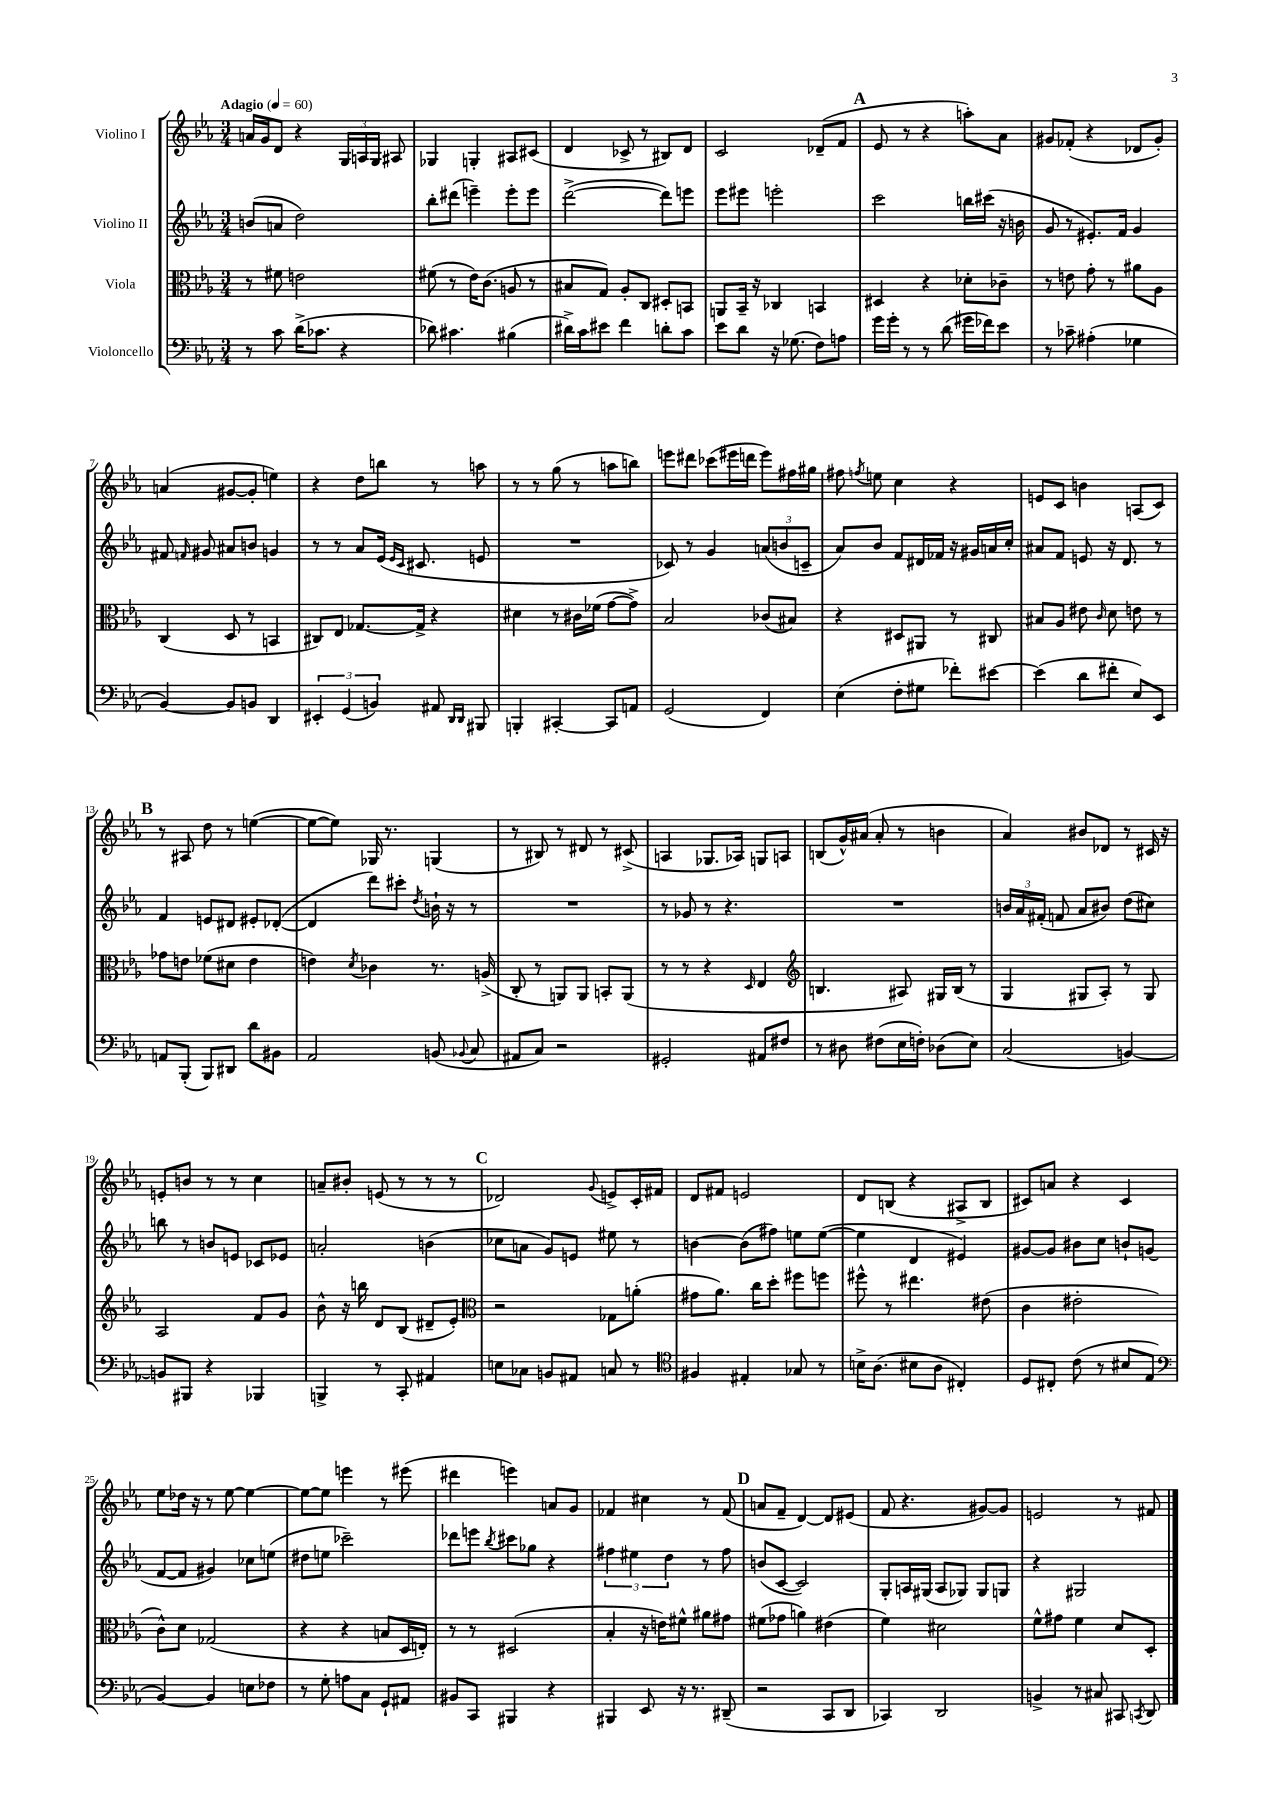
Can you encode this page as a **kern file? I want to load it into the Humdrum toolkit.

**kern	**kern	**kern	**kern
*part4	*part3	*part2	*part1
*staff4	*staff3	*staff2	*staff1
*I"Violoncello	*I"Viola	*I"Violino II	*I"Violino I
*clefF4	*clefC3	*clefG2	*clefG2
*k[b-e-a-]	*k[b-e-a-]	*k[b-e-a-]	*k[b-e-a-]
*M3/4	*M3/4	*M3/4	*M3/4
*MM60	*MM60	*MM60	*MM60
=1	=1	=1	=1
!	!	!	!LO:TX:a:B:t=Adagio
8r	8r	(8bn/L	16an/LL
.	.	.	16g/J
8c\	8f#X\	8an/J	8d/J
(16d^\KL	2en\	2dd\)	4r
8.c-X\J	.	.	.
4r	.	.	24G/LL
.	.	.	24An/
.	.	.	24G/JJ
.	.	.	8A#X/
=2	=2	=2	=2
8d-X\)	(8f#X\	8bb-'\L	4G-X/
4.c#X\	8r	(8ddd#X\J	.
.	16e-\KL)	4eeen~\)	4Gn'/
.	(8.c\J	.	.
(4B#X\	8An/	8eee'\L	8A#X/L
.	8r	8eee\J	(8c#X/J
=3	=3	=3	=3
16d#X^\LL)	8B#X/L	([2ddd^\	4d/
16c\J	.	.	.
8e#X\J	8G/J)	.	.
4f\	8A-'/L	.	8c-X^/
.	8C/J	.	8r
8dn'\L	8D#X'/L	8ddd\L])	8B#X/L)
8c\J	8BBn/J	8eeen\J	8d/J
=4	=4	=4	=4
8e-\L	8AAn/L	8eee-\L	2c/
8d\J	16BB-~/Jk	8eee#X\J	.
.	16r	.	.
16r	4C-X/	2eeen'\	.
(8.G-X\	.	.	.
8F\L)	4BBn/	.	(8d-X~/L
8An\J	.	.	8f/J
!!LO:REH:place=s1:t=A
=5	=5	=5	=5
16g\LL	4D#X/	2ccc\	8e-/
16g'\JJ	.	.	.
8r	.	.	8r
8r	4r	.	4r
(8d\	.	.	.
16g#X\LL	8d-X'\L	16bbn\LL	8aan'\L)
16f-X\J)	.	(16ccc#X\JJ	.
8e-\J	8c-X~\J	16r	8a-\J
.	.	16bn\	.
=6	=6	=6	=6
8r	8r	8g/	8g#X/L
8c-X~\	8en\	8r	(8f-X'/J
(4A#X'\	8g'\	8.e#X'/L)	4r
.	8r	.	.
.	.	16f/Jk	.
4G-X\	8a#X\L	4g/	8d-X/L
.	8A-\J	.	8g#'/J)
!!LO:LB:g=z
=7	=7	=7	=7
[4BB-/)	(4C/	8f#X/	(4an/
.	.	16qqfn/	.
.	.	8g#X/	.
8BB-/L]	8D/	8a#X/L	[8g#X/L
8BBn/J	8r	8bn/J	8g#'/J]
4DD/	4BBn/	4gn/	4een\)
=8	=8	=8	=8
6EE#X'/	8C#X/L)	8r	4r
.	8E-/J	8r	.
(6GG/	.	.	.
.	[8.G-X/L	8a-/L	8dd\L
6BBn/)	.	.	.
.	.	(16e-/Jk	8bbn\J
.	.	16qqe-/LL	.
.	.	16qqc/JJ	.
.	16G-^/Jk]	8.c#X/	.
8AA#X/	4r	.	8r
16qqDD/LL	.	.	.
16qqDD/JJ	.	.	.
8BBB#X/	.	8en/	8aan\
=9	=9	=9	=9
4BBBn'/	4d#X\	2.r	8r
.	.	.	8r
[4CC#X'/	8r	.	(8gg\
.	16c#X\LL	.	8r
.	(16f-X\JJ	.	.
8CC#/L]	[8g\L	.	8aan\L
8AAn/J	8g^\J])	.	8bbn\J)
=10	=10	=10	=10
(2GG/	2B-/	8c-X/)	8eeen\L
.	.	8r	8ddd#X\J
.	.	4g/	(8ccc-X\L
.	.	.	16eee#X\L
.	.	.	16dddn\JJ
4FF/)	(8c-X/L	(12an/L	8eee#\L)
.	.	12bn/	.
.	8B#X/J)	.	16ff#X\L
.	.	12cn~/J	.
.	.	.	16gg#X\JJ
=11	=11	=11	=11
(4E-\	4r	8a-/L)	8ff#X\
.	.	.	8qffn/
.	.	8b-/J	8een\
8F'\L	8D#X/L	8f/L	4cc\
8G#X\J	8AA#X/J	16d#X/L	.
.	.	16f-X/JJ	.
8f-X'\L)	8r	16r	4r
.	.	16g#X/LL	.
[8e#X\J	8C#X/	16an/	.
.	.	16cc'/JJ	.
=12	=12	=12	=12
(4e#\]	8B#X/L	8a#X/L	8en/L
.	8A-/J	8f/J	8c/J
8d\L	8e#X\	8en/	4bn\
.	16qqc/	.	.
8f#X'\J	8d\	16r	.
.	.	8.d/	.
8E-/L)	8en\	.	(8An/L
8EE-/J	8r	8r	8c/J)
!!LO:LB:g=z
!!LO:REH:place=s1:t=B
=13	=13	=13	=13
8AAn/L	8g-X\L	4f/	8r
(8BBB-'/J	8en\J	.	8A#X/
8BBB-/L)	(8f-X\L	8en/L	8dd\
8DD#X/J	8d#X\J	8d#X/J	8r
8d\L	4e\	8e#X'/L	([4een\
8BB#X\J	.	([8d-X'/J	.
=14	=14	=14	=14
2AA-/	4en\)	4d-/]	8ee\L_
.	.	.	8ee\J])
.	8qd/	.	.
.	4c-X\	8ddd\L)	16G-X/
.	.	.	8.r
.	.	8ccc#X'\J	.
.	.	8qdd/	.
(8BBn/	8.r	16bn`\	(4Gn/
.	.	16r	.
8qqBB-X/	.	.	.
8C/	.	8r	.
.	(16An^/	.	.
=15	=15	=15	=15
8AA#X/L	8C'/	2.r	8r
8C/J)	8r	.	8B#X/)
2r	8AAn/L)	.	8r
.	8AA/J	.	8d#X/
.	8BBn'/L	.	8r
.	(8AA/J	.	(8c#X^/
=16	=16	=16	=16
2GG#X'/	8r	8r	4An/
.	8r	8g-X/	.
.	4r	8r	8.G-X/L
.	.	4.r	.
.	.	.	16A-X/Jk)
.	16qqD/	.	.
8AA#X/L	4E-/	.	8Gn/L
8F#X/J	.	.	8An/J
=17	=17	=17	=17
*	*clefG2	*	*
8r	4.Bn/	2.r	(8Bn/L
8D#X\	.	.	16g^^/L)
.	.	.	(16a#X/JJ
(8F#X\L	.	.	8a#'/
16E-\L	8A#X/)	.	8r
16Fn'\JJ)	.	.	.
(8D-X\L	16G#X/LL	.	4bn\
.	(16B/JJ	.	.
8E-\J)	8r	.	.
=18	=18	=18	=18
(2C/	4G/	24bn/LL	4a-/)
.	.	24a-/	.
.	.	(24f#X'/JJ	.
.	.	8fn/	.
.	8G#X/L	8a-/L	8b#X/L
.	8A-'/J)	8b#X/J)	8d-X/J
[4BBn/)	8r	(8dd\L	8r
.	8G#/	8cc#X\J)	16c#X/
.	.	.	16r
!!LO:LB:g=z
=19	=19	=19	=19
8BBn/L]	2A-/	8bbn\	8en'/L
8BBB#X/J	.	8r	8bn/J
4r	.	8bn/L	8r
.	.	8en/J	8r
4BBB-X/	8f/L	8c-X/L	4cc\
.	8g/J	8e-X/J	.
=20	=20	=20	=20
4BBBn^/	8b-^^\	2an'/	8an~/L
.	16r	.	8b#X'/J
.	16bbn\	.	.
8r	8d/L	.	(8en/
8CC'/	(8B-/J	.	8r
4AA#X/	8d#X~/L	(4bn\	8r
.	8e-'/J)	.	8r
!!LO:REH:place=s1:t=C
=21	=21	=21	=21
*	*clefC3	*	*
8En\L	2r	8cc-X\L	2d-X/)
8C-X\J	.	8an\J	.
8BBn/L	.	8g/L)	.
8AA#X/J	.	8en/J	.
.	.	.	8qqg/
8Cn/	8G-X\L	8ee#X\	8en^/L
8r	(8an'\J	8r	16c'/L
.	.	.	16f#X/JJ
=22	=22	=22	=22
*clefC4	*	*	*
4F#X/	8g#X\L	[4bn\	8d/L
.	8.a-\J)	.	8f#X/J
4E#X'/	.	(8b\L]	2en/
.	16cc\KL	.	.
.	8dd'\J	8ff#X\J)	.
8G-X/	8ff#X\L	8een\L	.
8r	8ffn\J	([8ee\J	.
=23	=23	=23	=23
16Bn^\KL	8ff#X^^\	4ee\]	8d/L
(8.A-\J	.	.	.
.	8r	.	(8Bn/J
8B#X\L	4.ee#X\	4d/	4r
8A-\J	.	.	.
4C#X'/)	.	4e#X/)	8A#X^/L
.	(8e#X\	.	8B/J
=24	=24	=24	=24
8D/L	4c\	[8g#X/L	8c#X/L)
8C#X'/J	.	8g#/J]	8an/J
(8c\	2e#X'\	8b#X\L	4r
8r	.	8cc\J	.
8B#X/L	.	8bn`/L	4c#/
8E-/J	.	(8gn/J	.
!!LO:LB:g=z
=25	=25	=25	=25
*clefF4	*	*	*
[4BB-/)	8c^^\L)	[8f/L	8ee-\L
.	8d\J	8f/J]	16dd-X\Jk
.	.	.	16r
4BB-/]	(2G-X/	4g#X/)	8r
.	.	.	[8ee-\
8En\L	.	8cc-X\L	4ee-\_
8F-X\J	.	(8een\J	.
=26	=26	=26	=26
8r	4r	8dd#X\L	8ee-\L_
8G'\	.	8een\J	8ee-\J]
8An\L	4r	2ccc-X~\)	4eeen\
8C\J	.	.	.
8GG`/L	8Bn/L	.	8r
8AA#X/J	16D/L	.	(8eee#X\
.	16En'/JJ)	.	.
=27	=27	=27	=27
8BB#X/L	8r	8ddd-X\L	4ddd#X\
8CC/J	8r	8eeen\J	.
.	.	8qbb-/	.
4BBB#X/	(2D#X/	8ccc#X\L	4eeen\)
.	.	8gg-X\J	.
4r	.	4r	8an/L
.	.	.	8g/J
=28	=28	=28	=28
4BBB#X/	4B-'/	6ff#X\	4f-X/
.	.	6ee#X\	.
8EE-/	16r	.	4cc#X\
.	16en\KL)	.	.
.	.	6dd\	.
16r	8f#X^^\J	.	.
8.r	.	.	.
.	8a#X\L	8r	8r
(8DD#X~/	8g#X\J	8ff#\	(8f-/
!!LO:REH:place=s1:t=D
=29	=29	=29	=29
2r	(8f#X\L	(8bn/L	8an/L
.	8g-X\J	[8c/J	8f~/J
.	4an\)	2c/])	[4d/)
8CC/L	(4e#X\	.	8d/L]
8DD/J	.	.	(8e#X/J
=30	=30	=30	=30
4CC-X/)	4f\)	8G'/L	8f/
.	.	16An/L	4.r
.	.	(16G#X/JJ	.
2DD/	2d#X\	8A/L	.
.	.	8G-X/J)	.
.	.	8G-/L	[8g#X/L)
.	.	8Gn/J	8g#/J]
=31	=31	=31	=31
4BBn^/	8f^^\L	4r	2en/
.	8g#X\J	.	.
8r	4f\	2G#X/	.
8C#X/	.	.	.
8CC#X/	8d/L	.	8r
8qCCn/	.	.	.
8DD/	8D'/J	.	8f#X/
==	==	==	==
*-	*-	*-	*-
